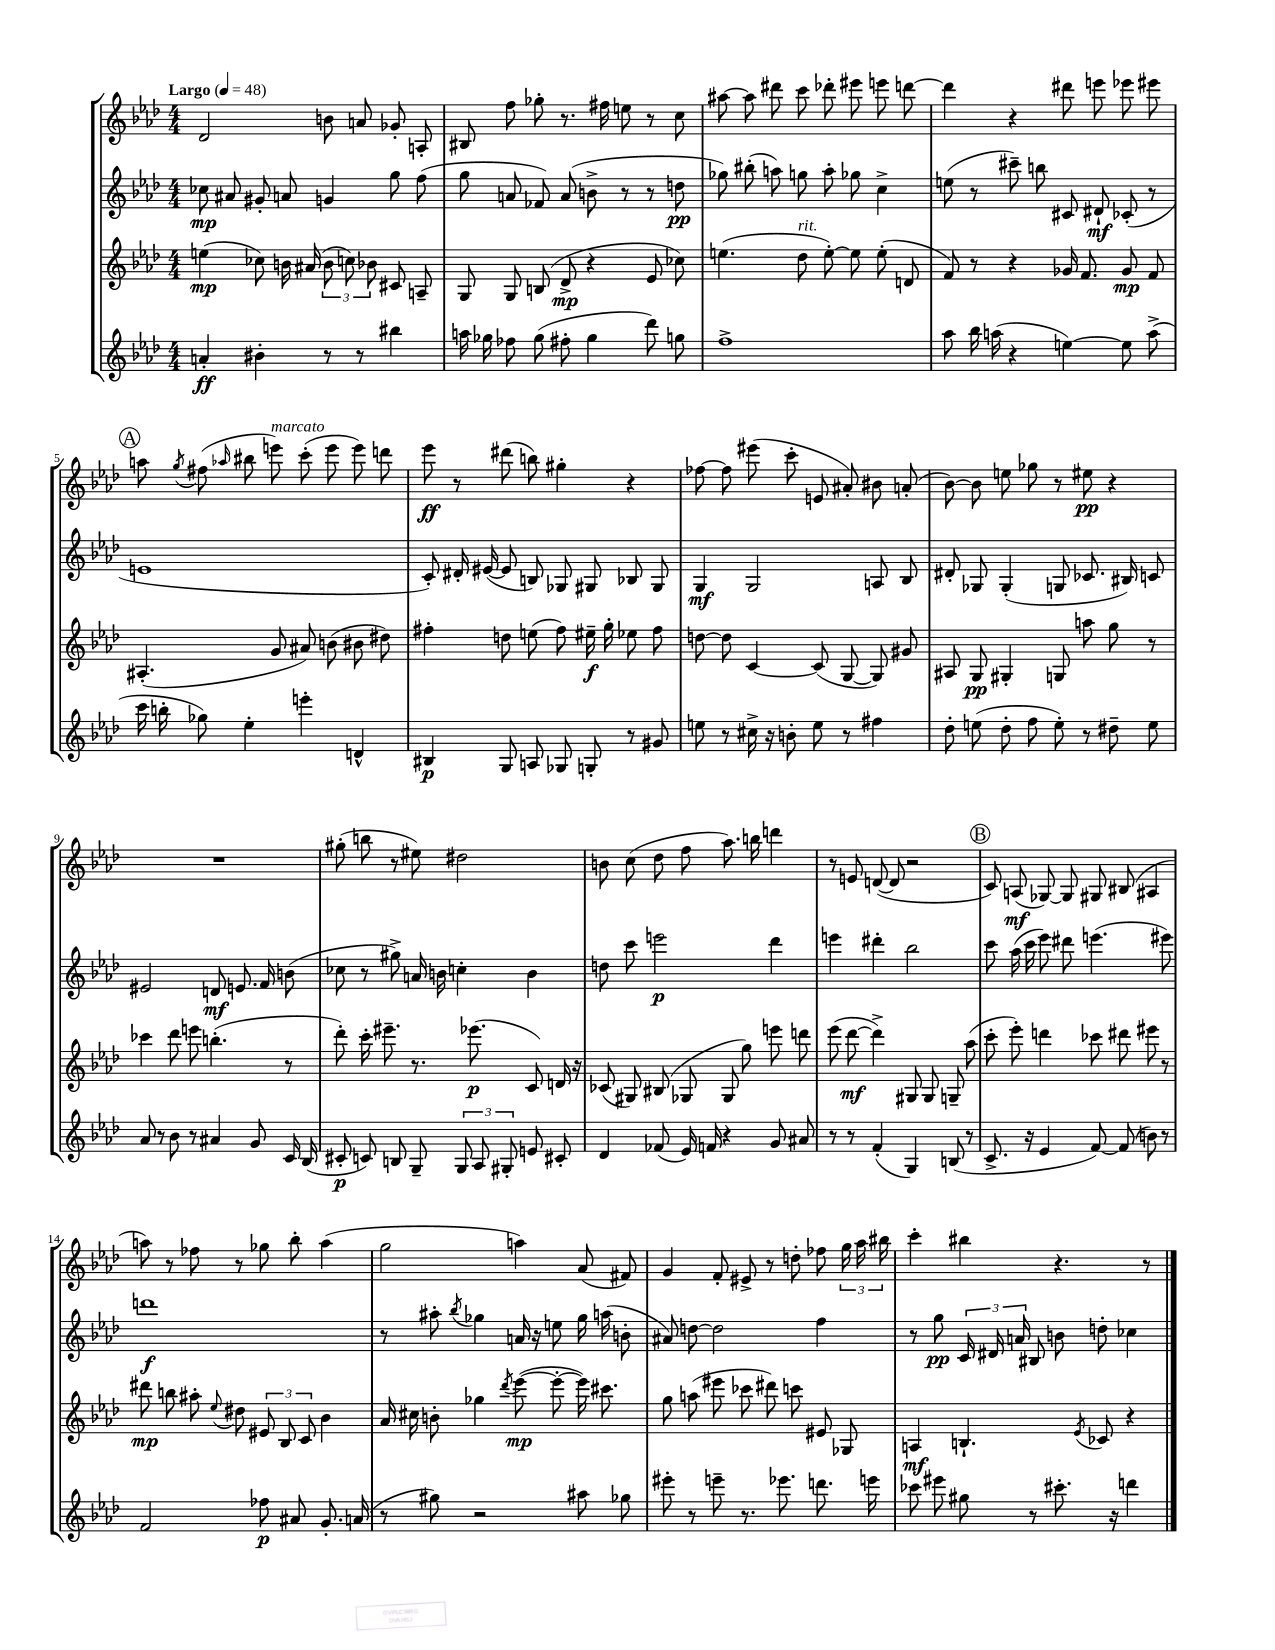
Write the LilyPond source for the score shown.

<<
\new StaffGroup <<
\new Staff = "s0" {
    \clef treble \key aes \major \numericTimeSignature \time 4/4 \tempo "Largo" 4 = 48
    \autoBeamOff des'2 b'8 a'8 ges'8-. a8-. |
    bis8 f''8 ges''8-. r8. fis''16 e''8 r8 c''8 |
    ais''8~ ais''8 dis'''8 c'''8 des'''8-. eis'''8 e'''8 d'''8~ |
    d'''4 r4 dis'''8 e'''8 ees'''8 eis'''8 |
    \mark \markup { \circle "A" } a''8 \acciaccatura { g''8 } fis''8( \grace { aes''16 } bis''8 e'''8^\markup { \italic "marcato" }) c'''8-.( e'''8 e'''8) d'''8 |
    ees'''8\ff r8 dis'''8( b''8) gis''4-. r4 |
    fes''8~ fes''8 eis'''8( c'''8-. e'8 ais'8-.) bis'8 a'8-.( |
    bes'8~) bes'8 e''8 ges''8 r8 eis''8\pp r4 |
    R1 |
    gis''8-.( b''8 r8 eis''8) dis''2 |
    b'8 c''8( des''8 f''8 aes''8.) b''16 d'''4 |
    r8 e'8 d'8~( d'8 r2 |
    \mark \markup { \circle "B" } c'8) a8\mf( ges8~) ges8 gis8 bis8( ais4 |
    a''8) r8 fes''8 r8 ges''8 bes''8-. a''4( |
    g''2 a''4) aes'8( fis'8) |
    g'4 f'8-. eis'8-> r8 d''8-. fes''8 \tuplet 3/2 { g''16 aes''16 bis''16 } |
    c'''4-. bis''4 r4. r8 \bar "|." |
}
\new Staff = "s1" {
    \clef treble \key aes \major \numericTimeSignature \time 4/4
    \autoBeamOff ces''8\mp ais'8 gis'8-. a'8 g'4 g''8 f''8( |
    g''8 a'8 fes'8) a'8( b'8-> r8 r8 d''8\pp |
    ges''8) bis''8-.( a''8) g''8 a''8-. ges''8 c''4-> |
    e''8( r8 cis'''8--) b''8 cis'8 dis'8-!\mf ces'8-.( r8 |
    \mark \markup { \circle "A" } e'1 |
    c'8-.) dis'16-. eis'16~( eis'8 b8) ges8 gis8 bes8 gis8 |
    g4\mf g2 a8 bes8 |
    dis'8-. ges8 ges4-.( g8 ces'8. bis16) c'8 |
    eis'2 d'8\mf e'8. f'16 b'8( |
    ces''8 r8 gis''8->) a'16 b'16 c''4-. b'4 |
    d''8 c'''8 e'''2\p des'''4 |
    e'''4 dis'''4-. bes''2 |
    \mark \markup { \circle "B" } c'''8 aes''16( c'''16 ees'''8) dis'''8 e'''4.( eis'''8) |
    d'''1\f |
    r8 ais''8-. \acciaccatura { bes''8 } ges''4 a'16 r16 e''8 ges''16 a''16( b'8-. |
    ais'8) d''8~ d''2 f''4 |
    r8 g''8\pp \tuplet 3/2 { c'16 dis'16 a'16 } bis8 b'8 d''8-. ces''4 \bar "|." |
}
\new Staff = "s2" {
    \clef treble \key aes \major \numericTimeSignature \time 4/4
    \autoBeamOff e''4\mp( ces''8) b'16 ais'16( \tuplet 3/2 { b'8 c''8) bes'8 } cis'8 a8-- |
    g8 g8 b8( des'8->\mp r4 ees'8 ces''8) |
    e''4.( des''8^\markup { \italic "rit." } e''8~-.) e''8 e''8-.( d'8 |
    f'8) r8 r4 ges'16 f'8. ges'8\mp f'8 |
    \mark \markup { \circle "A" } ais4.-.( g'8 ais'8) b'8( bis'8 dis''8) |
    fis''4-. d''8 e''8( fis''8) eis''16--\f g''16-. ees''8 fis''8 |
    d''8~ d''8 c'4~ c'8( g8~ g8) gis'8 |
    ais8 g8\pp gis4-. g8 a''8 g''8 r8 |
    ces'''4 des'''8 e'''8 b''4.-.( r8 |
    des'''8-.) c'''16-. eis'''8.-- r8. ees'''8.\p( c'8) d'16 r16 |
    ces'8( gis8) bis8( ges8 ges8 g''8) e'''8 d'''8 |
    ees'''8( des'''8~\mf des'''4->) gis8 gis8 g8-- aes''8( |
    \mark \markup { \circle "B" } c'''8-. ees'''8-.) d'''4 ces'''8 dis'''8 eis'''8 r8 |
    dis'''8\mp b''8 ais''8-. \appoggiatura { ees''8 } dis''8 \tuplet 3/2 { eis'8 bes8 c'8 } bes'4 |
    aes'16 cis''16 b'8-. ges''4 \acciaccatura { des'''8 } ees'''8~\mp( ees'''8~-. ees'''16) cis'''8. |
    g''8 a''8( eis'''8 ces'''8 dis'''8) c'''8 eis'8 ges8 |
    a4\mf b4.-! \acciaccatura { ees'8 } ces'8 r4 \bar "|." |
}
\new Staff = "s3" {
    \clef treble \key aes \major \numericTimeSignature \time 4/4
    \autoBeamOff a'4-.\ff bis'4-. r8 r8 bis''4 |
    a''16 ges''16 fes''8 ges''8( fis''8-. ges''4 des'''8) g''8 |
    f''1-> |
    aes''8 bes''16 a''16( r4 e''4~) e''8 a''8->( |
    \mark \markup { \circle "A" } c'''16 b''16-. ges''8) ees''4-. e'''4-. d'4-^ |
    bis4\p g8 a8 ges8 g8-. r8 gis'8 |
    e''8 r8 cis''16-> r16 b'8-. e''8 r8 fis''4 |
    des''8-. e''8( des''8-. f''8 e''8-.) r8 dis''8-- e''8 |
    aes'8 r8 bes'8 r8 ais'4 g'8 c'16 bes16( |
    cis'8-.\p c'8) b8 g8-- \tuplet 3/2 { g8 aes8 gis8-. } e'8 cis'8-. |
    des'4 fes'8( ees'16) f'16 r4 g'8 ais'8 |
    r8 r8 f'4-.( g4) b8( r8 |
    \mark \markup { \circle "B" } c'8.-> r16 ees'4 f'8~) f'8( b'8) r8 |
    f'2 fes''8\p ais'8 g'8.-. a'16( |
    r8 gis''8) r2 ais''8 ges''8 |
    eis'''8-. r8 e'''8-- r8. ees'''8. d'''8. e'''16 |
    ces'''8 eis'''8 gis''8 r8 cis'''8.-. r16 d'''4 \bar "|." |
}
>>
>>
